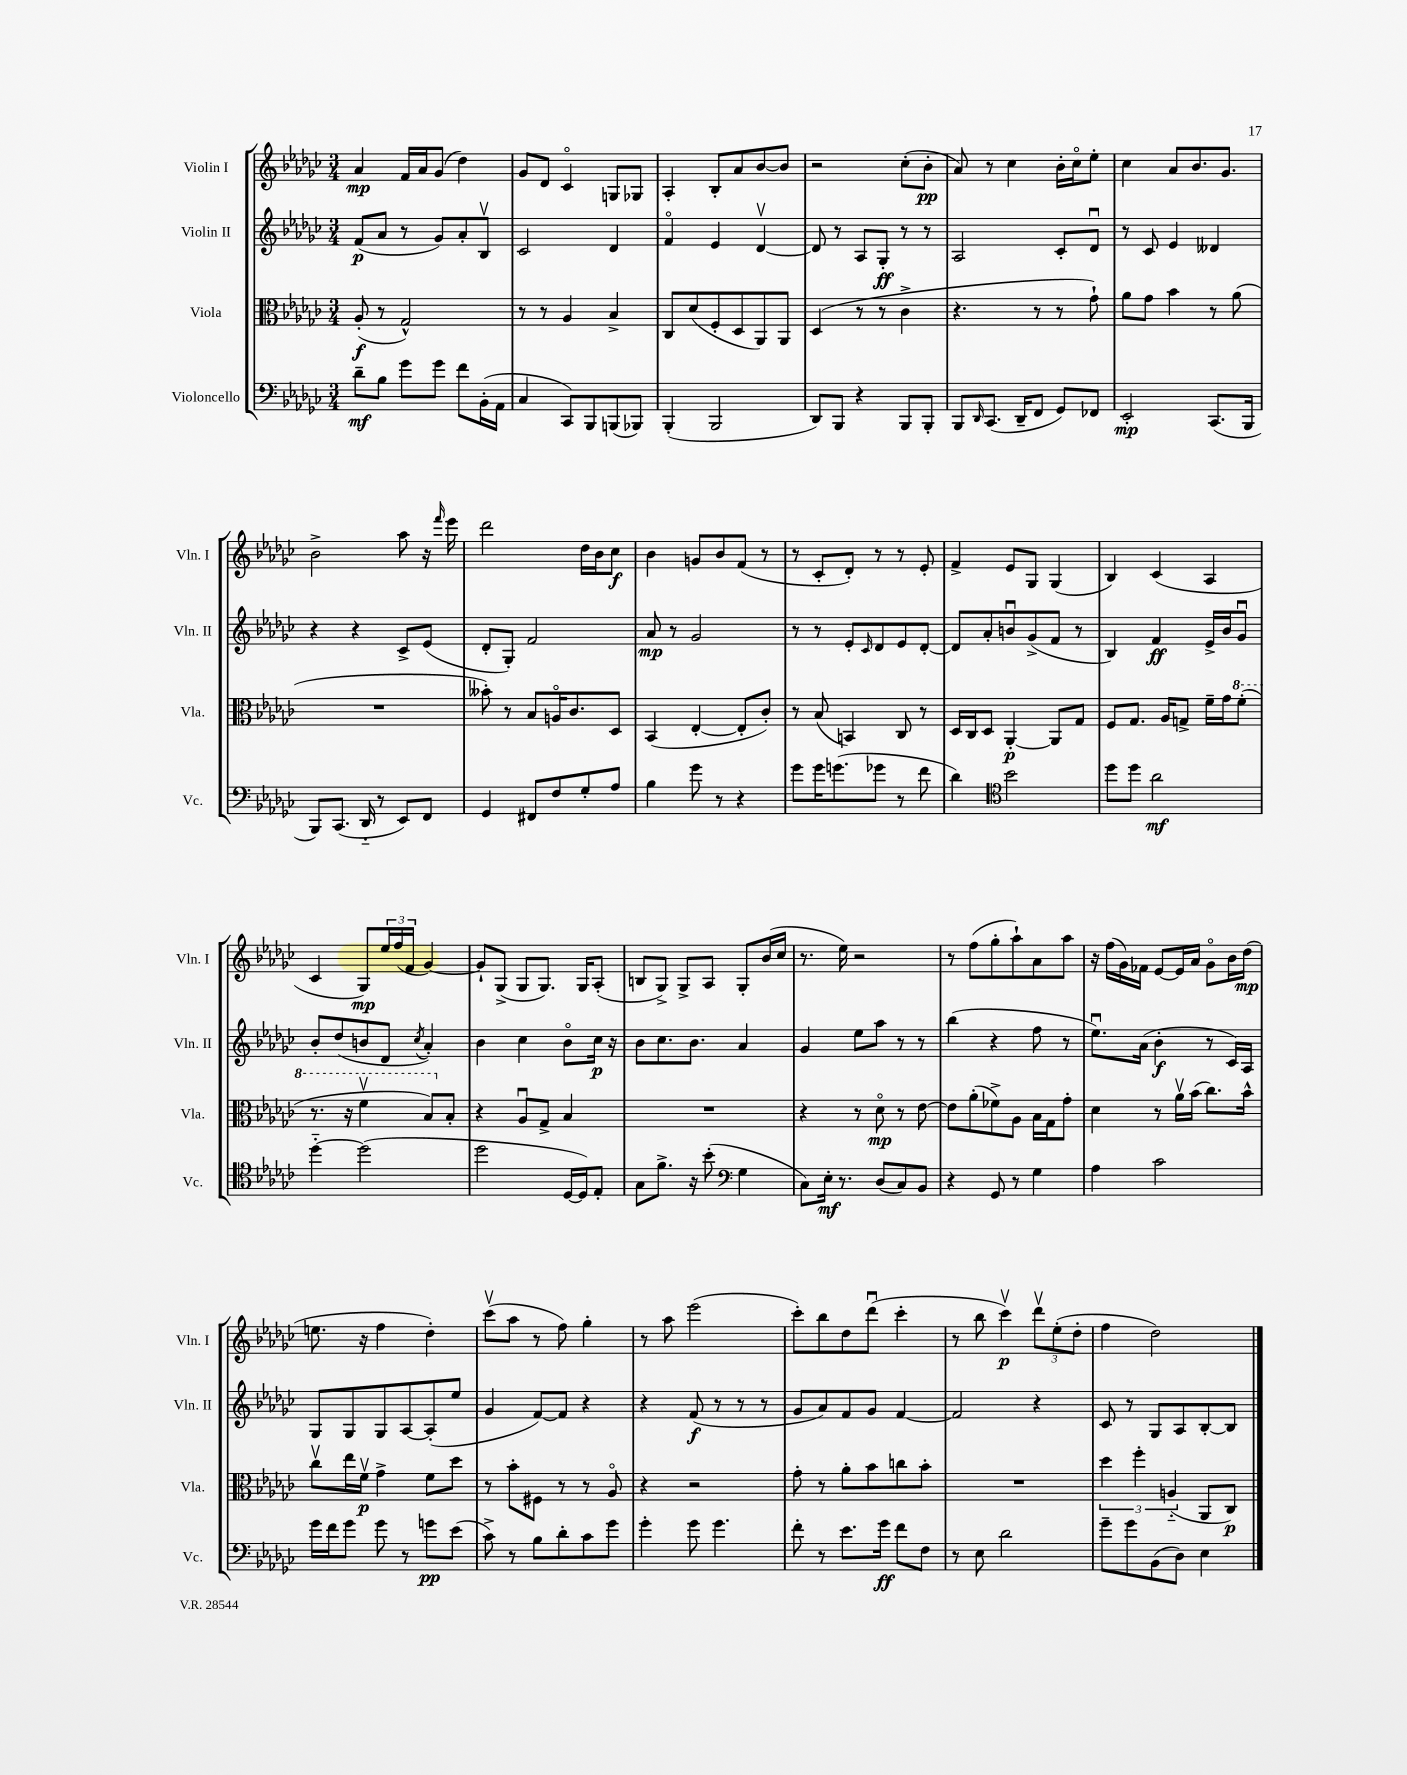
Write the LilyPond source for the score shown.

<<
\new StaffGroup <<
\new Staff = "s0" \with { instrumentName = "Violin I" shortInstrumentName = "Vln. I" } {
    \clef treble \key ges \major \numericTimeSignature \time 3/4
    aes'4\mp f'16 aes'16 ges'8( des''4) |
    ges'8 des'8 ces'4\flageolet g8 ges8 |
    aes4-. bes8-. aes'8 bes'8~ bes'8 |
    r2 ces''8-.( bes'8-.\pp |
    aes'8) r8 ces''4 bes'16-. ces''16\flageolet ees''8-. |
    ces''4 aes'8 bes'8. ges'8. |
    bes'2-> aes''8 r16 \grace { f'''16 } ees'''16 |
    des'''2 des''16 bes'16 ces''8\f |
    bes'4 g'8 bes'8 f'8( r8 |
    r8 ces'8-. des'8-.) r8 r8 ees'8-. |
    f'4-> ees'8 ges8 ges4( |
    bes4) ces'4( aes4 |
    ces'4 ges8\mp) \tuplet 3/2 { ees''16 f''16( f'16 } ges'4~) |
    ges'8-! ges8->( ges8 ges8.) ges16 aes8-.( |
    b8 ges8->) ges8-> aes8 ges8-. bes'16( ces''16 |
    r8. ees''16) r2 |
    r8 f''8( ges''8-. aes''8-!) aes'8 aes''8 |
    r16 f''16( ges'16) fes'16 ees'8~ ees'16 aes'16 ges'8\flageolet bes'16 des''16\mp( |
    e''8. r16 f''4 des''4-.) |
    ces'''8\upbow( aes''8 r8 f''8) ges''4-. |
    r8 aes''8 ees'''2( |
    ces'''8-.) bes''8 des''8 des'''8\downbow( ces'''4-. |
    r8 bes''8 ces'''4\upbow\p) \tuplet 3/2 { des'''8\upbow ees''8-.( des''8-. } |
    f''4 des''2) \bar "|." |
}
\new Staff = "s1" \with { instrumentName = "Violin II" shortInstrumentName = "Vln. II" } {
    \clef treble \key ges \major \numericTimeSignature \time 3/4
    f'8\p( aes'8 r8 ges'8) aes'8-. bes8\upbow |
    ces'2 des'4 |
    f'4\flageolet ees'4 des'4~\upbow |
    des'8 r8 aes8 ges8-.\ff r8 r8 |
    aes2 ces'8-. des'8\downbow |
    r8 ces'8 ees'4 deses'4 |
    r4 r4 ces'8-> ees'8( |
    des'8-. ges8-.) f'2 |
    aes'8\mp r8 ges'2 |
    r8 r8 ees'8-. \grace { ces'16 } des'8 ees'8 des'8~-. |
    des'8 aes'8-. b'8\downbow ges'8->( f'8 r8 |
    bes4) f'4\ff ees'16-> bes'16 ges'8\downbow |
    bes'8-. des''8( b'8 des'8 \acciaccatura { ces''8 } aes'4-.) |
    bes'4 ces''4 bes'8\flageolet ces''16\p r16 |
    bes'8 ces''8. bes'8. aes'4 |
    ges'4 ees''8 aes''8 r8 r8 |
    bes''4( r4 f''8 r8 |
    ees''8.\downbow) aes'16( bes'4-.\f r8 ces'16) aes16 |
    ges8 ges8 ges8 aes8~ aes8-.( ees''8 |
    ges'4 f'8~) f'8 r4 |
    r4 f'8\f( r8 r8 r8 |
    ges'8 aes'8) f'8 ges'8 f'4~ |
    f'2 r4 |
    ces'8 r8 ges8 aes8 bes8~-. bes8 \bar "|." |
}
\new Staff = "s2" \with { instrumentName = "Viola" shortInstrumentName = "Vla." } {
    \clef alto \key ges \major \numericTimeSignature \time 3/4
    aes8-.\f( r8 ges2-^) |
    r8 r8 aes4 bes4-> |
    ces8 des'8( f8-. des8 aes,8) aes,8 |
    des4( r8 r8 ces'4-> |
    r4. r8 r8 ges'8-!) |
    aes'8 ges'8 bes'4 r8 aes'8( |
    R2. |
    beses'8-.) r8 bes8 a16\flageolet ces'8. des8 |
    bes,4( ees4~-. ees8-. ces'8-.) |
    r8 bes8( b,4) ces8 r8 |
    des16 ces16 des8 aes,4~-.\p aes,8 ges8 |
    f8 ges8. aes16 g8-> f'16-- ges'16 \ottava #1 f''8-.( |
    r8. r16 f''4\upbow bes'8) \ottava #0 bes8-. |
    r4 aes8\downbow ges8-> bes4 |
    R2. |
    r4 r8 des'8\flageolet\mp r8 ees'8~ |
    ees'8 aes'8-.( fes'8->) aes8 bes16 ges16 ges'8-. |
    des'4 r8 aes'16\upbow bes'16( ces''8.) bes'16-^ |
    ces''8\upbow ees''16 f'16\upbow\p ges'4-> f'8 des''8 |
    r8 bes'8-. fis8 r8 r8 aes8\flageolet |
    r4 r2 |
    ges'8-. r8 aes'8-. bes'8 c''8 bes'8-. |
    R2. |
    \tuplet 3/2 { des''4 f''4-. a4-_( } aes,8 ces8\p) \bar "|." |
}
\new Staff = "s3" \with { instrumentName = "Violoncello" shortInstrumentName = "Vc." } {
    \clef bass \key ges \major \numericTimeSignature \time 3/4
    des'8--\mf bes8 ges'8 ges'8 f'8 bes,16-.( aes,16 |
    ces4 ces,8) bes,,8 b,,8( bes,,8) |
    bes,,4-.( bes,,2 |
    des,8) bes,,8 r4 bes,,8 bes,,8-. |
    bes,,8 \grace { des,16 } ces,8.( des,16-- f,8 ges,8) fes,8 |
    ees,2-.\mp ces,8.( bes,,16 |
    bes,,8) ces,8.( des,16-_ r8 ees,8) f,8 |
    ges,4 fis,8 f8 ges8-. aes8 |
    bes4 ges'8 r8 r4 |
    ges'8 ges'16 g'8.( ges'8 r8 f'8 |
    des'4) \clef tenor bes'2 |
    des''8 des''8 aes'2\mf |
    des''4~-_ des''2( |
    des''2 des16~ des16) ees8-. |
    ges8 f'8.-> r16 bes'8-.( \clef bass ges4 |
    ces8) ees16-.\mf r8. des8( ces8) bes,8 |
    r4 ges,8 r8 ges4 |
    aes4 ces'2 |
    ges'16 f'16 ges'8 ges'8 r8 g'8\pp ees'8( |
    ces'8->) r8 bes8 des'8-. ces'8 ges'8 |
    ges'4-. ges'8 ges'4. |
    f'8-. r8 ees'8. ges'16\ff f'8 f8 |
    r8 ees8 des'2 |
    ges'8-- ges'8 bes,8( des8) ees4 \bar "|." |
}
>>
>>
\layout { \context { \Score \remove "Bar_number_engraver" } }
